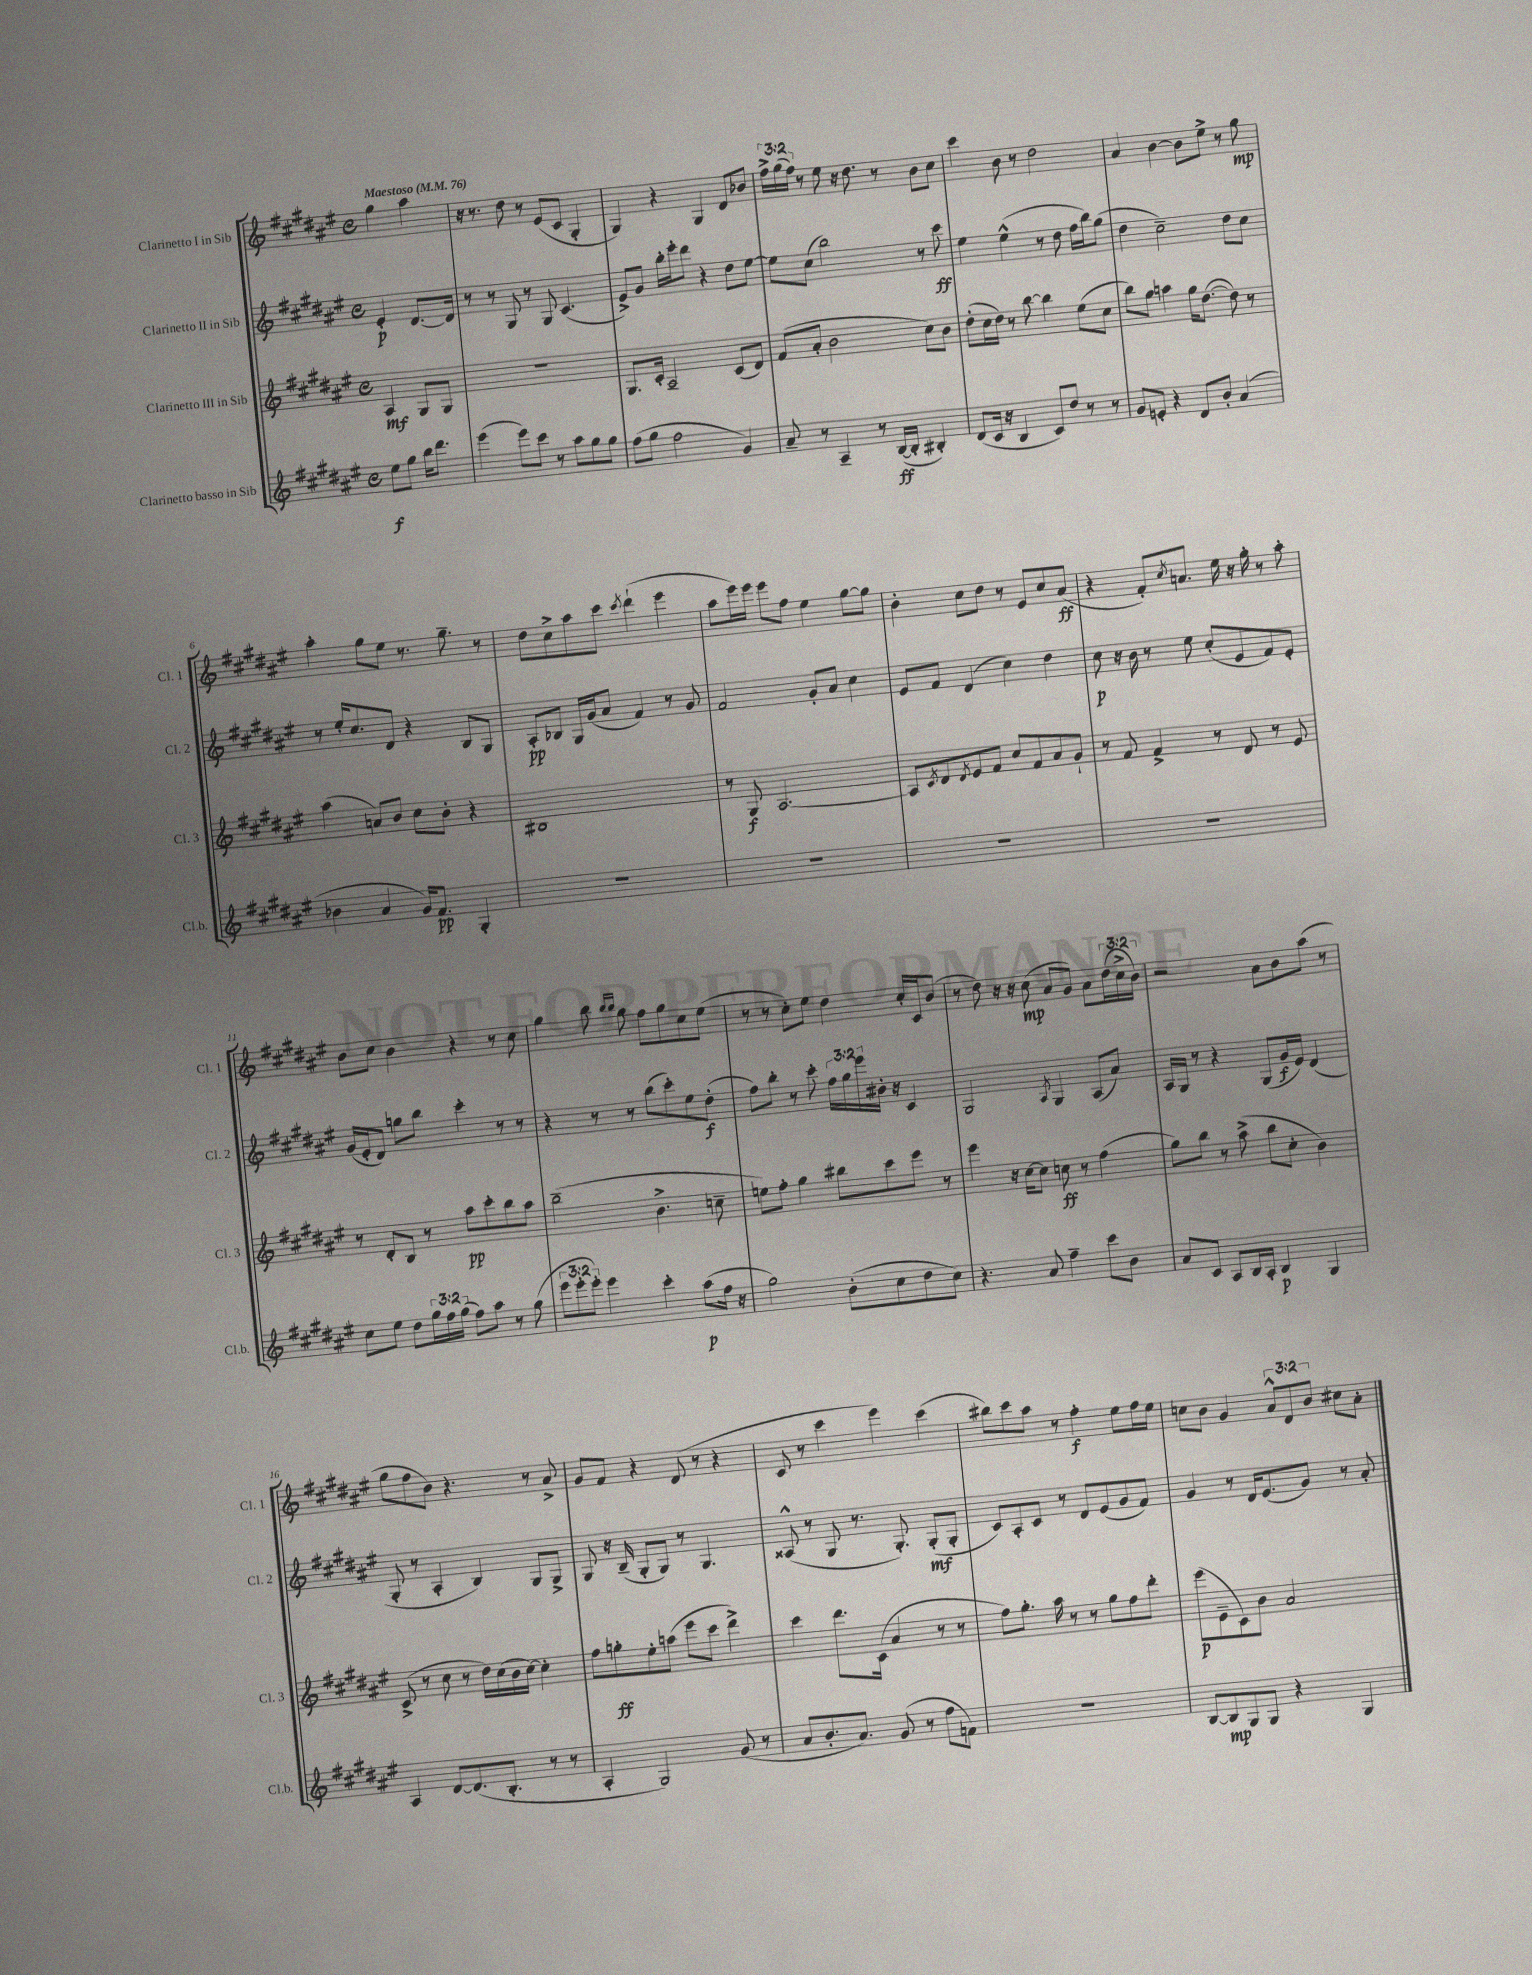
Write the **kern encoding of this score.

**kern	**kern	**kern	**kern
*staff4	*staff3	*staff2	*staff1
*clefG2	*clefG2	*clefG2	*clefG2
*k[f#c#g#d#a#e#]	*k[f#c#g#d#a#e#]	*k[f#c#g#d#a#e#]	*k[f#c#g#d#a#e#]
*M4/4	*M4/4	*M4/4	*M4/4
*met(c)	*met(c)	*met(c)	*met(c)
*MM76	*MM76	*MM76	*MM76
8ee#	4A#	4e#'	4gg#
8gg#	.	.	.
16bb	8G#	[8.d#	4aa#
8.ddd#	.	.	.
.	8G#	.	.
.	.	16d#]	.
=	=	=	=
(4eee#	1r	8r	16r
.	.	.	8.r
.	.	8r	.
8eee#)	.	8G#	8dd#
8ccc#	.	8r	8r
8r	.	8G#	(8e#
8aa#	.	(4.c#	8c#
8gg#	.	.	4G#'
8gg#	.	.	.
=	=	=	=
(8ff#	8.G#	8e#^)	4G#)
8gg#	.	8g#	.
.	16c#'	.	.
2ff#	2A#~	16bb'	4r
.	.	16eee#'	.
.	.	8ddd#	.
.	.	4r	4G#
4g#)	(8c#	8dd#	8d#
.	8d#)	[8ee#	8b-
=	=	=	=
8a#~	(8f#	8ee#]	24ff#^
.	.	.	(24gg#
.	.	.	24ff#)
8r	8a#'	(8cc#	8r
4A#~	2b	2bb)	8ee#
.	.	.	16r
.	.	.	8.dd#
8r	.	.	.
([16B	.	.	8r
16B']	.	.	.
4B#')	8cc#)	8r	8b
.	8b	8ccc#	8cc#
=	=	=	=
(8d#	(8dd#'	4ee#	4ccc#
16c#	16cc#	.	.
16r	16dd#)	.	.
4B	8r	(4ee#^^	8b
.	[8bb	.	8r
8c#)	4bb]	8r	2dd#
8dd#	.	8dd#	.
8r	(8ee#	16ff#	.
.	.	16bb)	.
8r	8cc#	(8gg#	.
=	=	=	=
8g#	8bb)	4dd#	4a#
8e'	8gg#	.	.
4r	4aa	2cc#~)	[4b
8d#	16gg#	.	8b]
.	([8.dd#	.	.
8b'	.	.	8ee#^
(4a#	8dd#])	8dd#	8r
.	8r	8cc#	8gg#
=	=	=	=
4b-	(4aa#	8r	4aa#'
.	.	16ee#'	.
.	.	8.cc#	.
4a#	8a)	.	8gg#
.	8b	8d#	8ee#
16g#)	8cc#	4r	8.r
8.f#	.	.	.
.	8b'	.	.
.	.	.	8.gg#~
4G#'	4r	8B	.
.	.	8G#	8r
=	=	=	=
1r	1B#	8A#'	8dd#
.	.	8B-	8cc#^
.	.	16G#	8aa#
.	.	(16g#	.
.	.	8a#	8ccc#
.	.	.	8qccc#
.	.	4f#)	(4ddd#`
.	.	8r	4eee#
.	.	8g#	.
=	=	=	=
1r	8r	2f#	8aa#
.	8G#	.	16eee#)
.	.	.	16eee#
.	[2.A#	.	8eee#
.	.	.	8ff#
.	.	8g#'	4ee#
.	.	8a#	.
.	.	4cc#	[8gg#
.	.	.	8gg#]
=	=	=	=
1r	8A#]	8e#	4b'
.	8qc#	.	.
.	8d#	8f#	.
.	8qd#	.	.
.	8e#	(4d#	8cc#
.	8f#	.	8dd#
.	8cc#	4cc#)	8r
.	8f#	.	8e#
.	8a#	4dd#	8cc#
.	8g#`	.	(8a#
=	=	=	=
1r	8r	8cc#	4r
.	8f#	16r	.
.	.	16b	.
.	4f#^	8r	8f#')
.	.	.	8qcc#
.	.	8ee#	8.a
.	8r	(8cc#'	.
.	.	.	16ee#
.	8d#	8e#	16r
.	.	.	16gg#'
.	8r	8f#)	8r
.	8e#	8e#'	8aa#'
=	=	=	=
8cc#	8r	(16g#	8b
.	.	16e#'	.
8ee#	8d#'	8d#)	8cc#
8dd#	8B	8gg	4b
24gg#	8r	8bb	.
24ff#	.	.	.
(24gg#	.	.	.
8ff#)	8aa#	4ccc#'	4r
8aa#	8ccc#'	.	.
8r	8bb	8r	8r
(8gg#	8aa#	8r	8cc#
=	=	=	=
12eee#	(2bb~	4r	4gg#
12eee#'	.	.	.
12eee#')	.	.	.
4eee#	.	8r	8bb
.	.	.	16qqbb
.	.	.	16qqbb
.	.	8r	8gg#
4ccc#'	4.b^	(8bb	8ff#
.	.	8ccc#')	8gg#
(8aa#	.	8ee#	8cc#
16ff#	8cc~	(8dd#'	(8ee#
16r	.	.	.
=	=	=	=
2gg#)	8ee)	8ff#)	8r
.	8ff#'	8bb'	8r
.	4gg#	8r	8cc#')
.	.	8ccc#'	8ee#
(8b'	8bb#	24ff#	4dd#
.	.	24gg#	.
.	.	24eee#	.
8cc#	8ccc#	16b#'	.
.	.	16r	.
8dd#	8eee#	4c#	16cc#'
.	.	.	16c#
8cc#)	8r	.	(8b
=	=	=	=
4.r	4eee#	2G#	8r
.	.	.	8dd#)
.	16r	.	16r
.	[16cc#	.	16r
8a#	8cc#]	.	(8cc#
.	.	8qA#	.
4ff#~	8cc	4G#	8a#
.	8r	.	8g#)
8ccc#	(4ff#	(8A#	8a#
8b	.	8a#)	(24dd#
.	.	.	24cc#^
.	.	.	24b)
=	=	=	=
8a#	8gg#)	16A#	2r
.	.	16G#	.
8c#	8bb	8r	.
8A#	8r	4r	.
16B	(8aa#^	.	.
16A#'	.	.	.
4B	8bb	(8G#	8a#
.	8cc#'	16g#	8b
.	.	16e#)	.
4G#	4b)	(4d#	(8aa#
.	.	.	8r
=	=	=	=
4A#	(8c#^	8G#'	8gg#
.	8r	8r	8ff#
[8d#	8cc#	4A#'	8b)
(8.d#]	8r	.	4.r
.	16dd#)	4B)	.
8.B'	(16cc#	.	.
.	16b	.	.
.	[16cc#)	.	.
8r	4cc#']	8G#	8r
8r	.	8G#^	8a#^
=	=	=	=
4A#'	8ff#	8G#	8g#
.	8gg'	16r	8f#
.	.	(16B~	.
2G#)	8ee#'	8G#'	4r
.	(8aa	8G#)	.
.	8eee#	8r	(8d#
.	8ccc#	4.G#	8r
(8g#	4ddd#^)	.	4r
8r	.	.	.
=	=	=	=
8a#	4ccc#	(8A##^^	8c#
8.b'	.	8r	8r
.	8.ddd#	8G#	4ccc#
8.a#)	.	.	.
.	.	8.r	.
.	(16c#	.	.
(8g#	4a#	.	4eee#)
.	.	8.G#')	.
8r	.	.	.
8ff#	8r	(8G#'	(4ccc#
8f)	8r	8G#'	.
=	=	=	=
1r	8ff#)	8c#)	8bb#)
.	8.gg#'	8A#'	8ccc#
.	.	8c#	8aa#
.	16aa#	.	.
.	8r	8r	8r
.	8r	8d#	4ff#'
.	8gg#	(8e#	.
.	8ff#	8g#	8ee#
.	8ddd#'	8f#)	16ff#
.	.	.	16ee#
=	=	=	=
[8B	(8eee#	4g#	8cc
8B]	8e#~	.	8b
8G#	8c#)	8r	4g#
8G#	8b	16d#	.
.	.	(8.e#	.
4r	2a#	.	12a#^^
.	.	.	12d#
.	.	8g#)	.
.	.	.	12b
4G#	.	8r	8cc#
.	.	8a#'	8a#'
==	==	==	==
*-	*-	*-	*-
